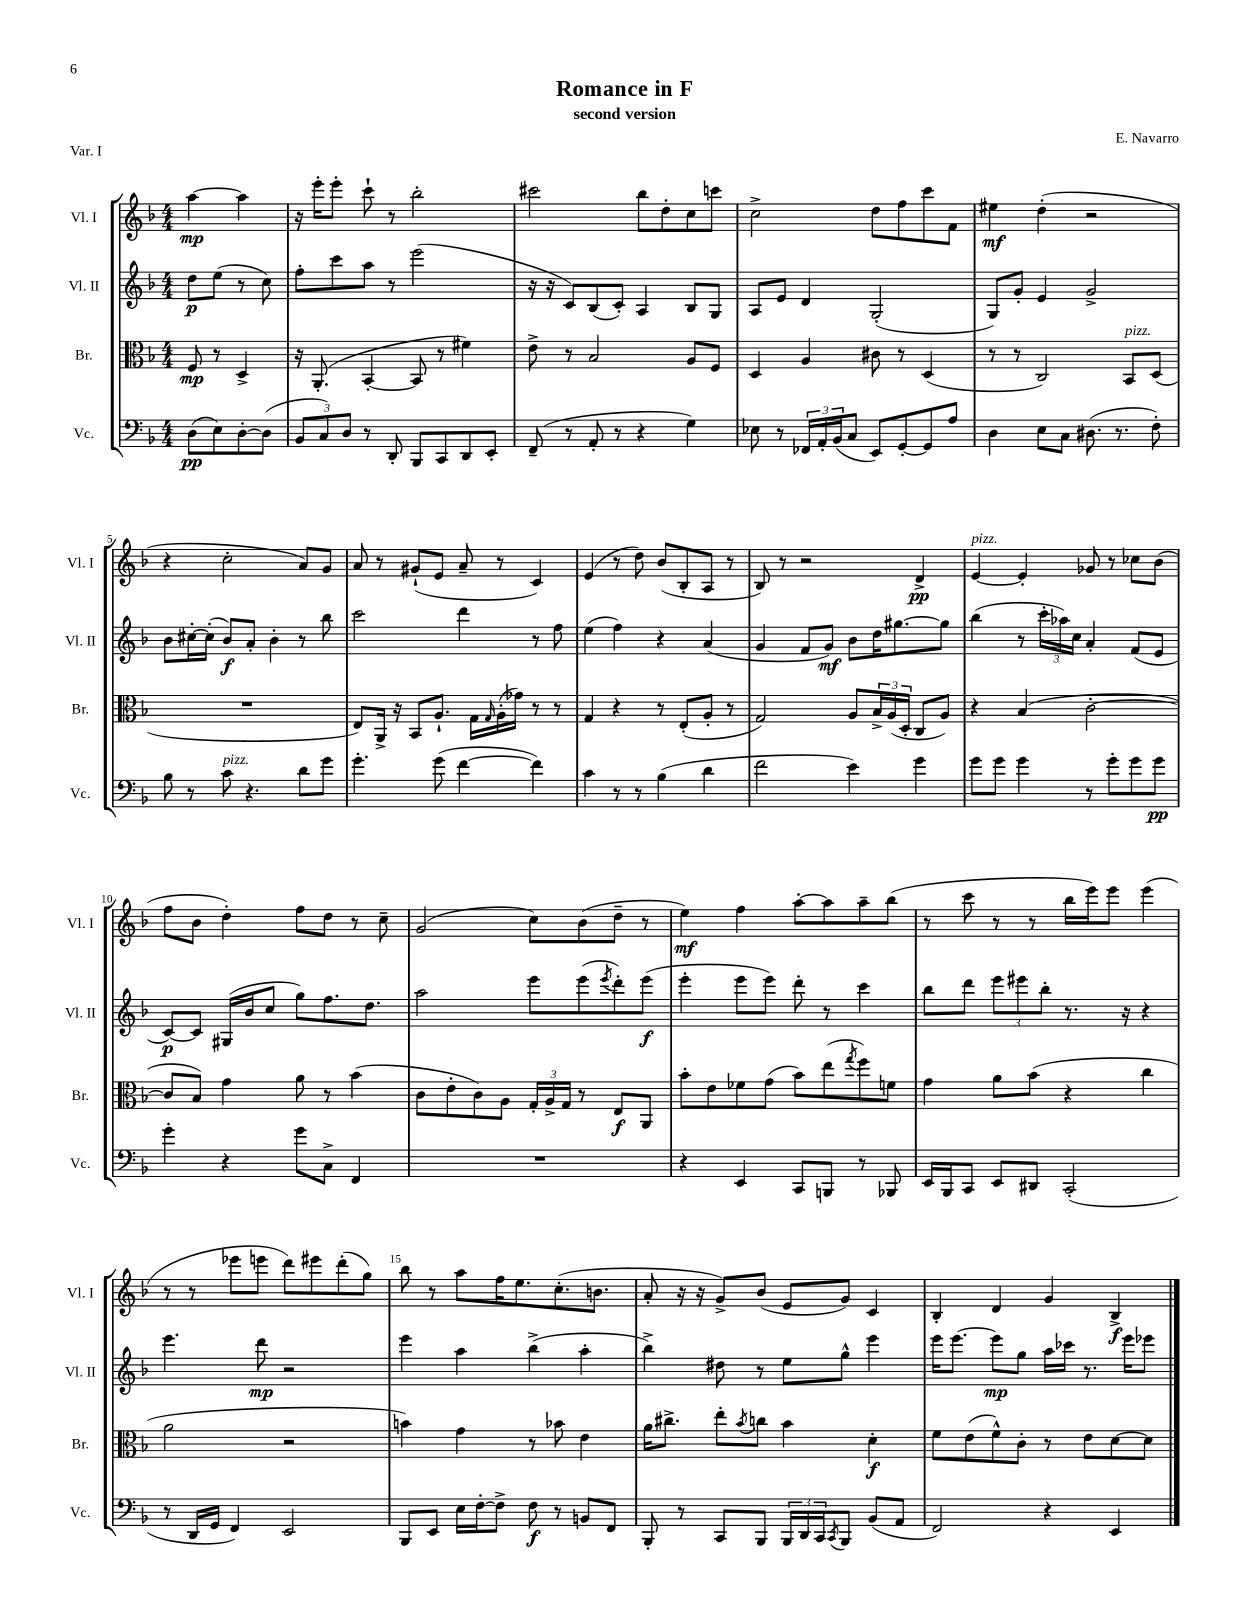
\header { title = "Romance in F" composer = "E. Navarro" subtitle = "second version" piece = "Var. I" }
<<
\new StaffGroup <<
\new Staff = "s0" \with { instrumentName = "Vl. I" shortInstrumentName = "Vl. I" } {
    \clef treble \key f \major \numericTimeSignature \time 4/4 \partial 2
    a''4~\mp a''4 |
    r16 e'''16-. e'''8-. c'''8-! r8 bes''2-. |
    cis'''2 bes''8 d''8-. c''8 c'''8 |
    c''2-> d''8 f''8 c'''8 f'8 |
    eis''4\mf d''4-.( r2 |
    r4 c''2-. a'8) g'8 |
    a'8 r8 gis'8-!( e'8 a'8-- r8 c'4) |
    e'4( r8 d''8) bes'8( bes8-. a8 r8 |
    bes8) r8 r2 d'4->\pp |
    e'4~^\markup { \italic "pizz." } e'4-. ges'8 r8 ces''8 bes'8( |
    f''8 bes'8 d''4-.) f''8 d''8 r8 c''8-- |
    g'2( c''8) bes'8( d''8-- r8 |
    e''4\mf) f''4 a''8~-. a''8 a''8-- bes''8( |
    r8 c'''8 r8 r8 bes''16 e'''16) e'''8 e'''4( |
    r8 r8 ees'''8 e'''8 d'''8) eis'''8 d'''8-.( g''8) |
    bes''8 r8 a''8 f''16 e''8. c''8.-.( b'8. |
    a'8-. r16 r16 g'8->) bes'8( e'8 g'8) c'4 |
    bes4-. d'4 g'4 bes4->\f \bar "|." |
}
\new Staff = "s1" \with { instrumentName = "Vl. II" shortInstrumentName = "Vl. II" } {
    \clef treble \key f \major \numericTimeSignature \time 4/4 \partial 2
    d''8\p e''8( r8 c''8) |
    f''8-. c'''8 a''8 r8 e'''2( |
    r16 r16 c'8) bes8( c'8-.) a4 bes8 g8 |
    a8 e'8 d'4 g2-.( |
    g8) g'8-. e'4 g'2-> |
    bes'8 cis''16~-. cis''16-.( bes'8\f) a'8-. bes'4-. r8 bes''8 |
    c'''2 d'''4 r8 f''8 |
    e''4( f''4) r4 a'4( |
    g'4 f'8 g'8\mf) bes'8 d''16 gis''8.~ gis''8 |
    bes''4( r8 \tuplet 3/2 { c'''16-. aes''16) c''16 } a'4-. f'8( e'8 |
    c'8~\p) c'8 gis16( bes'16 c''8 g''8) f''8. d''8. |
    a''2 e'''8 e'''8( \acciaccatura { e'''8 } d'''8-.) e'''8\f( |
    e'''4-. e'''8 e'''8) d'''8-. r8 c'''4 |
    bes''8 d'''8 \tuplet 3/2 { e'''8 eis'''8 bes''8-. } r8. r16 r4 |
    e'''4. d'''8\mp r2 |
    e'''4 a''4 bes''4->( a''4-. |
    bes''4->) dis''8 r8 e''8 g''8-^ e'''4 |
    e'''16 e'''8.~ e'''8\mp g''8 a''16 ces'''16 r8. e'''16 ees'''8 \bar "|." |
}
\new Staff = "s2" \with { instrumentName = "Br." shortInstrumentName = "Br." } {
    \clef alto \key f \major \numericTimeSignature \time 4/4 \partial 2
    f8\mp r8 d4-> |
    r16 a,8.-.( bes,4~-. bes,8 r8 fis'4) |
    e'8-> r8 bes2 a8 f8 |
    d4 a4 cis'8 r8 d4( |
    r8 r8 c2) bes,8^\markup { \italic "pizz." } d8( |
    R1 |
    e8) a,16-> r16 bes,8 a8.-! g16 \grace { g16 } a16-.( ges'16) r8 r8 |
    g4 r4 r8 e8-.( a8-. r8 |
    g2) a8 \tuplet 3/2 { bes16-> a16( d16-. } c8 a8) |
    r4 bes4( c'2~-. |
    c'8 bes8) g'4 a'8 r8 bes'4( |
    c'8 e'8-. c'8) a8 \tuplet 3/2 { g16-. a16-> g16 } r8 e8\f a,8 |
    bes'8-. e'8 fes'8 g'8( bes'8) e''8( \acciaccatura { g''8 } f''8) f'8 |
    g'4 a'8 bes'8( r4 c''4 |
    a'2 r2 |
    b'4) g'4 r8 bes'8 e'4 |
    a'16 cis''8.-> e''8-. \acciaccatura { bes'8 } c''8 bes'4 d'4-.\f |
    f'8 e'8( f'8-^) c'8-. r8 e'8 d'8~ d'8 \bar "|." |
}
\new Staff = "s3" \with { instrumentName = "Vc." shortInstrumentName = "Vc." } {
    \clef bass \key f \major \numericTimeSignature \time 4/4 \partial 2
    d8\pp( e8) d8~-. d8( |
    \tuplet 3/2 { bes,8 c8) d8 } r8 d,8-. bes,,8 c,8 d,8 e,8-. |
    f,8--( r8 a,8-. r8 r4 g4) |
    ees8 r8 \tuplet 3/2 { fes,16 a,16-. bes,16( } c8 e,8) g,8~-. g,8 a8 |
    d4 e8 c8 dis8.( r8. f8-.) |
    bes8 r8 c'8^\markup { \italic "pizz." } r4. d'8 g'8 |
    g'4.-. g'8( f'4~ f'4) |
    c'4 r8 r8 bes4( d'4 |
    f'2 e'4) g'4 |
    g'8 g'8 g'4 r8 g'8-. g'8 g'8\pp |
    g'4-. r4 g'8 c8-> f,4 |
    R1 |
    r4 e,4 c,8 b,,8 r8 bes,,8 |
    e,16 bes,,16 c,8 e,8 dis,8 c,2-.( |
    r8 d,16 g,16 f,4) e,2 |
    bes,,8 e,8 e16 f16~-. f8-> f8\f r8 b,8 f,8 |
    bes,,8-. r8 c,8 bes,,8 \tuplet 3/2 { bes,,16 d,16 c,16 } \acciaccatura { c,8 } bes,,8 bes,8( a,8 |
    f,2) r4 e,4 \bar "|." |
}
>>
>>
\layout { \context { \Score \override BarNumber.break-visibility = ##(#f #t #t) barNumberVisibility = #(every-nth-bar-number-visible 5) } }
